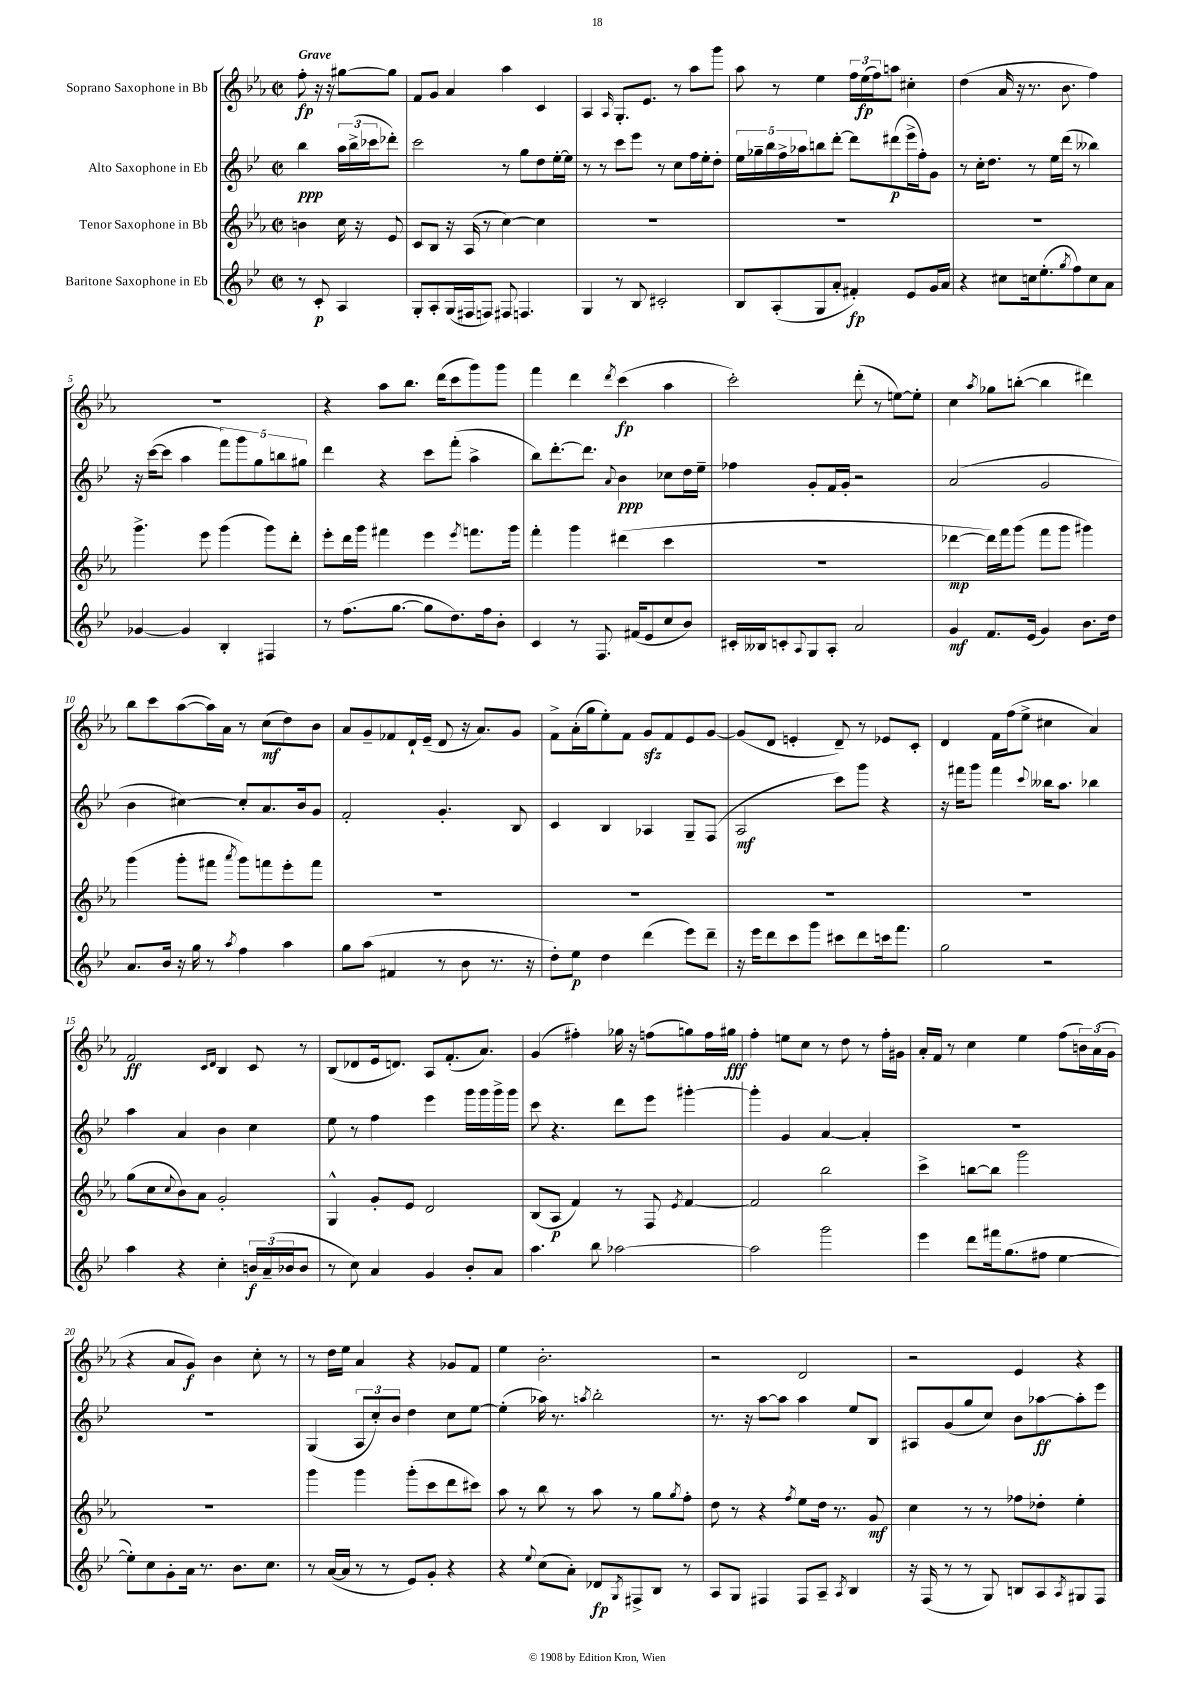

**kern	**dynam	**kern	**dynam	**kern	**dynam	**kern	**dynam
*part4	*part4	*part3	*part3	*part2	*part2	*part1	*part1
*staff4	*staff4	*staff3	*staff3	*staff2	*staff2	*staff1	*staff1
*I"Baritone Saxophone in Eb	*	*I"Tenor Saxophone in Bb	*	*I"Alto Saxophone in Eb	*	*I"Soprano Saxophone in Bb	*
*clefG2	*	*clefG2	*	*clefG2	*	*clefG2	*
*k[b-e-]	*	*k[b-e-a-]	*	*k[b-e-]	*	*k[b-e-a-]	*
*M2/2	*	*M2/2	*	*M2/2	*	*M2/2	*
*met(c|)	*	*met(c|)	*	*met(c|)	*	*met(c|)	*
=	=	=	=	=	=	=	=
!	!	!	!	!	!	!LO:TX:a:B:t=Grave	!
8r	.	4bn\	.	4bb-\	ppp	8ff'\	fp
8c'/	p	.	.	.	.	16r	.
.	.	.	.	.	.	16r	.
4A/	.	16cc\	.	24aa\LL	.	[8gg#X\L	.
.	.	.	.	(24bb-^\	.	.	.
.	.	16r	.	.	.	.	.
.	.	.	.	24ccc-X\J	.	.	.
.	.	8e-/	.	8ddd-X'\J)	.	8gg#\J]	.
=1	=1	=1	=1	=1	=1	=1	=1
8G'/L	.	8c/L	.	2ccc\	.	8f/L	.
8A'/	.	8B-/J	.	.	.	8g/J	.
(16G/L	.	16r	.	.	.	4a-/	.
16F#X/J	.	(16A-/	.	.	.	.	.
8Fn/J)	.	8r	.	.	.	.	.
8F#X/	.	[4cc\)	.	8r	.	4aa-\	.
4.Fn/	.	.	.	8gg\L	.	.	.
.	.	4cc\]	.	8dd\	.	4c/	.
.	.	.	.	[16ee-'\L	.	.	.
.	.	.	.	16ee-\JJ]	.	.	.
=2	=2	=2	=2	=2	=2	=2	=2
4G/	.	1r	.	8r	.	4A-/	.
.	.	.	.	8r	.	.	.
.	.	.	.	.	.	16qqA-/	.
8r	.	.	.	8ccc\L	.	8.G'/L	.
8B-/	.	.	.	8eee-\J	.	.	.
.	.	.	.	.	.	8.e-/J	.
2c#X'/	.	.	.	8r	.	.	.
.	.	.	.	8cc\L	.	8r	.
.	.	.	.	16ff\L	.	8aa-\L	.
.	.	.	.	16ee-'\J	.	.	.
.	.	.	.	8dd'\J	.	8ggg\J	.
=3	=3	=3	=3	=3	=3	=3	=3
8B-/L	.	1r	.	20ee-\LL	.	8aa-\	.
.	.	.	.	20gg-X~\	.	.	.
.	.	.	.	20bb-\	.	.	.
(8A'/	.	.	.	.	.	8r	.
.	.	.	.	20ff^\	.	.	.
.	.	.	.	20aa-X\J	.	.	.
8G/	.	.	.	8bbn\	.	4ee-\	.
8a'/J	.	.	.	[8ddd'\J	.	.	.
4f#X'/)	fp	.	.	8ddd\L]	.	24ff\LL	.
.	.	.	.	.	.	(24ee-\	fp
.	.	.	.	.	.	24ff\J)	.
.	.	.	.	(8ddd#X\	p	8aan\J	.
8e-/L	.	.	.	16eee-^\L	.	4cc#X'\	.
.	.	.	.	16ff'\J)	.	.	.
16g/L	.	.	.	8g\J	.	.	.
16a/JJ	.	.	.	.	.	.	.
=4	=4	=4	=4	=4	=4	=4	=4
4r	.	1r	.	8r	.	(4dd\	.
.	.	.	.	16cc'\KL	.	.	.
.	.	.	.	8.dd\J	.	.	.
8cc#X\L	.	.	.	.	.	16a-/	.
.	.	.	.	.	.	16r	.
16ccn\k	.	.	.	8r	.	8.r	.
(8.ee-'\	.	.	.	.	.	.	.
.	.	.	.	16ee-\LL	.	.	.
.	.	.	.	(16ddd\JJ	.	8.b-\	.
8qgg/	.	.	.	.	.	.	.
8ff\)	.	.	.	8r	.	.	.
8cc\	.	.	.	4bb--X\)	.	4ff\)	.
8a\J	.	.	.	.	.	.	.
!!LO:LB:g=z
=5	=5	=5	=5	=5	=5	=5	=5
[4g-X/	.	4.ggg^\	.	16r	.	1r	.
.	.	.	.	([16ccc\KL	.	.	.
.	.	.	.	8ccc\J]	.	.	.
4g-/]	.	.	.	4aa\	.	.	.
.	.	8eee-\	.	.	.	.	.
4B-'/	.	(4ggg\	.	10fff\L)	.	.	.
.	.	.	.	10ggg\	.	.	.
.	.	.	.	10gg\	.	.	.
4F#X/	.	8ggg\L)	.	.	.	.	.
.	.	.	.	10bbn\	.	.	.
.	.	8ddd'\J	.	.	.	.	.
.	.	.	.	10gg#X\J	.	.	.
=6	=6	=6	=6	=6	=6	=6	=6
8r	.	8eee-'\L	.	4ddd\	.	4r	.
(8.ff\L	.	16ddd\L	.	.	.	.	.
.	.	16ggg\JJ	.	.	.	.	.
.	.	4fff#X\	.	4r	.	8aa-\L	.
[8.gg\J	.	.	.	.	.	.	.
.	.	.	.	.	.	8.bb-\J	.
8gg\L]	.	4eee-\	.	8ccc\L	.	.	.
.	.	.	.	.	.	(16ddd\KL	.
8.dd\)	.	.	.	(8fff'\J	.	8ccc\	.
.	.	8qeee-/	.	.	.	.	.
.	.	8.fffn\L	.	4aa^\	.	8ggg\)	.
16ff\k	.	.	.	.	.	.	.
8b-'\J	.	.	.	.	.	8ggg\J	.
.	.	16ggg\Jk	.	.	.	.	.
=7	=7	=7	=7	=7	=7	=7	=7
4c/	.	4fff'\	.	8bb-\L)	.	4fff\	.
.	.	.	.	[8.ddd'\	.	.	.
8r	.	4ggg\	.	.	.	4ddd\	.
.	.	.	.	8.ddd\J]	.	.	.
8.F/	.	.	.	.	.	.	.
.	.	.	.	8qqa/	.	8qddd/	.
.	.	(4ddd#X\	.	4b-\	ppp	(4ccc\	fp
(16f#X/KL	.	.	.	.	.	.	.
8e-/	.	.	.	.	.	.	.
8cc/	.	4ccc\	.	8cc-X\L	.	4aa-\	.
8b-/J)	.	.	.	16dd\L	.	.	.
.	.	.	.	16ee-~\JJ	.	.	.
=8	=8	=8	=8	=8	=8	=8	=8
16c#X'/LL	.	1r	.	4ff-X\	.	2ccc'\)	.
16B--X/J	.	.	.	.	.	.	.
8cn'/	.	.	.	.	.	.	.
8qqA/	.	.	.	.	.	.	.
8G/	.	.	.	8g'/L	.	.	.
8A'/J	.	.	.	16f/L	.	.	.
.	.	.	.	16g'/JJ	.	.	.
2a/	.	.	.	2r	.	(8ddd'\	.
.	.	.	.	.	.	8r	.
.	.	.	.	.	.	[8een\L)	.
.	.	.	.	.	.	8ee'\J]	.
=9	=9	=9	=9	=9	=9	=9	=9
4g/	mf	[4ddd-X\	mp	(2a/	.	4cc\	.
.	.	.	.	.	.	8qaa-/	.
8.f/L	.	16ddd-\LL])	.	.	.	8gg-X\L	.
.	.	16fff\J	.	.	.	.	.
.	.	(8ggg\J	.	.	.	([8bbn'\J	.
(16e-/Jk	.	.	.	.	.	.	.
4g/)	.	8fff\L	.	2g/	.	4bb\]	.
.	.	8ggg\J	.	.	.	.	.
8.b-\L	.	4ggg#X\)	.	.	.	4ddd#X\)	.
16dd\Jk	.	.	.	.	.	.	.
!!LO:LB:g=z
=10	=10	=10	=10	=10	=10	=10	=10
8.a/L	.	(4ggg\	.	4b-\	.	8bb-\L	.
.	.	.	.	.	.	8ccc\	.
16b-/Jk	.	.	.	.	.	.	.
16r	.	8ggg'\L	.	[4cc#X\)	.	([8aa-\	.
16gg\	.	.	.	.	.	.	.
8r	.	8fff#X\J	.	.	.	16aa-\L])	.
.	.	.	.	.	.	16a-\JJ	.
8qaa/	.	8qaaa-/	.	.	.	.	.
4ff\	.	8ggg\L)	.	8cc#'/L]	.	8r	.
.	.	8fffn\	.	8.a/	.	(8cc\L	mf
4aa\	.	8eee-'\	.	.	.	8dd\)	.
.	.	.	.	16b-/k	.	.	.
.	.	8fff\J	.	8g/J	.	8b-\J	.
=11	=11	=11	=11	=11	=11	=11	=11
8gg\L	.	1r	.	2f'/	.	8a-/L	.
(8aa\J	.	.	.	.	.	8g~/	.
4f#X/	.	.	.	.	.	8f-X/	.
.	.	.	.	.	.	16d`/L	.
.	.	.	.	.	.	(16e-~/JJ	.
8r	.	.	.	4.g'/	.	8d/	.
8b-\	.	.	.	.	.	16r	.
.	.	.	.	.	.	8.a-/L)	.
8.r	.	.	.	.	.	.	.
.	.	.	.	8B-/	.	8g/J	.
16r	.	.	.	.	.	.	.
=12	=12	=12	=12	=12	=12	=12	=12
8dd'\L)	.	1r	.	4c/	.	8f^\L	.
8ee-\J	p	.	.	.	.	(16a-'\L	.
.	.	.	.	.	.	16gg\J	.
4dd\	.	.	.	4B-/	.	8ee-'\)	.
.	.	.	.	.	.	8f\J	.
(4ddd\	.	.	.	4A-X/	.	8gzz/L	.
.	.	.	.	.	.	8f/	.
8eee-\L)	.	.	.	8G~/L	.	8e-/	.
8ddd~\J	.	.	.	(8F/J	.	[8g/J	.
=13	=13	=13	=13	=13	=13	=13	=13
16r	.	1r	.	2A/	mf	(8g/L]	.
16eee-\KL	.	.	.	.	.	.	.
8ddd\	.	.	.	.	.	8d/J	.
8ccc\	.	.	.	.	.	4en'/	.
8ggg\J	.	.	.	.	.	.	.
8ccc#X\L	.	.	.	8ccc\L)	.	8d~/)	.
8ddd\	.	.	.	8ggg\J	.	8r	.
16cccn\k	.	.	.	4r	.	8e-X/L	.
8.fff\J	.	.	.	.	.	.	.
.	.	.	.	.	.	8c'/J	.
=14	=14	=14	=14	=14	=14	=14	=14
2gg\	.	1r	.	16r	.	4d/	.
.	.	.	.	16fff#X\KL	.	.	.
.	.	.	.	8ggg\J	.	.	.
.	.	.	.	4fff#\	.	16f\LL	.
.	.	.	.	.	.	(16ff\J	.
.	.	.	.	.	.	8ee-^\J	.
.	.	.	.	8qqccc/	.	.	.
2r	.	.	.	16bb--X\KL	.	4cc#X\	.
.	.	.	.	8.aa\J	.	.	.
.	.	.	.	4bb-X\	.	4a-/)	.
!!LO:LB:g=z
=15	=15	=15	=15	=15	=15	=15	=15
4aa\	.	(8gg\L	.	4aa\	.	2f/	ff
.	.	8cc\	.	.	.	.	.
.	.	8qqcc/	.	.	.	.	.
4r	.	8b-\)	.	4a/	.	.	.
.	.	8a-\J	.	.	.	.	.
.	.	.	.	.	.	16qqc/LL	.
.	.	.	.	.	.	16qqd/JJ	.
4cc'\	.	2g'/	.	4b-\	.	4B-/	.
24bn/LL	f	.	.	4cc\	.	8c/	.
(24a~/	.	.	.	.	.	.	.
24b-X/J	.	.	.	.	.	.	.
8b-/J	.	.	.	.	.	8r	.
=16	=16	=16	=16	=16	=16	=16	=16
8r	.	4G^^/	.	8ee-\	.	(8B-/L	.
8cc\)	.	.	.	8r	.	8d-X/	.
4a/	.	8g'/L	.	4ff\	.	16e-/k	.
.	.	.	.	.	.	8.dn/J)	.
.	.	8e-/J	.	.	.	.	.
4g/	.	2d/	.	4eee-\	.	8A-/L	.
.	.	.	.	.	.	(8.f'/	.
8b-'/L	.	.	.	16ggg\LL	.	.	.
.	.	.	.	16ggg\	.	8.a-/J)	.
8a/J	.	.	.	16ggg^\	.	.	.
.	.	.	.	16ggg\JJ	.	.	.
=17	=17	=17	=17	=17	=17	=17	=17
4.aa\	.	(8B-/L	.	8ccc\	.	(4g/	.
.	.	8A-/J	p	4.r	.	.	.
.	.	4f/)	.	.	.	4ff#X'\)	.
8bb-\	.	.	.	.	.	.	.
[2aa-X\	.	8r	.	8ddd\L	.	16gg-X\	.
.	.	.	.	.	.	16r	.
.	.	8F/	.	8eee-\J	.	(8ffn\L	.
.	.	8qe-/	.	.	.	.	.
.	.	[4f/	.	[4ggg#X'\	.	8ggn\)	.
.	.	.	.	.	.	16ff\L	.
.	.	.	.	.	.	16gg#X\JJ	fff
=18	=18	=18	=18	=18	=18	=18	=18
2aa-\]	.	2f/]	.	4ggg#'\]	.	4ff'\	.
.	.	.	.	4g/	.	8een\L	.
.	.	.	.	.	.	8cc\J	.
2ggg\	.	2bb-\	.	[4a/	.	8r	.
.	.	.	.	.	.	8dd\	.
.	.	.	.	4a'/]	.	8r	.
.	.	.	.	.	.	16ff'\LL	.
.	.	.	.	.	.	16g#X\JJ	.
=19	=19	=19	=19	=19	=19	=19	=19
4eee-\	.	4ccc^\	.	1r	.	16a-'/LL	.
.	.	.	.	.	.	16f/JJ	.
.	.	.	.	.	.	8r	.
8ddd\L	.	[8bbn\L	.	.	.	4cc\	.
16fff#X\k	.	8bb\J]	.	.	.	.	.
(8.gg\	.	.	.	.	.	.	.
.	.	2ggg\	.	.	.	4ee-\	.
8ff#X\J	.	.	.	.	.	.	.
[4ee-\	.	.	.	.	.	(8ff\L	.
.	.	.	.	.	.	24bn\L)	.
.	.	.	.	.	.	(24a-\	.
.	.	.	.	.	.	24g\JJ	.
!!LO:LB:g=z
=20	=20	=20	=20	=20	=20	=20	=20
8ee-'\L])	.	1r	.	1r	.	4r	.
8cc\	.	.	.	.	.	.	.
8g'\	.	.	.	.	.	8a-/L	.
16a\Jk	.	.	.	.	.	8g/J)	f
8.r	.	.	.	.	.	.	.
.	.	.	.	.	.	4b-\	.
8.b-\L	.	.	.	.	.	.	.
.	.	.	.	.	.	8cc'\	.
8.cc\J	.	.	.	.	.	.	.
.	.	.	.	.	.	8r	.
=21	=21	=21	=21	=21	=21	=21	=21
8r	.	4ggg\	.	(4G/	.	8r	.
([16a/LL	.	.	.	.	.	16dd\LL	.
16a/JJ]	.	.	.	.	.	16ee-\JJ	.
8r	.	4ggg\	.	12A/L	.	4a-/	.
.	.	.	.	12cc'/)	.	.	.
8r	.	.	.	.	.	.	.
.	.	.	.	12b-/J	.	.	.
8e-/L)	.	(8ggg'\L	.	4dd\	.	4r	.
8g'/J	.	8ccc\	.	.	.	.	.
4r	.	8ddd\	.	8cc\L	.	8g-X/L	.
.	.	8ccc#X\J)	.	[8ee-\J	.	8f/J	.
=22	=22	=22	=22	=22	=22	=22	=22
4r	.	8aa-\	.	(4ee-'\]	.	4ee-\	.
.	.	8r	.	.	.	.	.
8qqee-/	.	.	.	.	.	.	.
(8cc\L	.	8bb-\	.	16aa-X\)	.	2.b-'\	.
.	.	.	.	8.r	.	.	.
8a'\J)	.	8r	.	.	.	.	.
.	.	.	.	8qaan/	.	.	.
8d-X/L	fp	8aa-\	.	2bb-'\	.	.	.
8qG/	.	.	.	.	.	.	.
8F#X^/	.	8r	.	.	.	.	.
8B-/J	.	8gg\L	.	.	.	.	.
.	.	8qgg/	.	.	.	.	.
8r	.	8ff'\J	.	.	.	.	.
=23	=23	=23	=23	=23	=23	=23	=23
8A/L	.	8dd\	.	8.r	.	2r	.
8G/J	.	8r	.	.	.	.	.
.	.	.	.	16r	.	.	.
4F#X/	.	4r	.	[8aa\L	.	.	.
.	.	.	.	8aa\J]	.	.	.
.	.	8qff/	.	.	.	.	.
8F#/L	.	8ee-\L	.	4aa\	.	2d/	.
8A~/J	.	16dd\Jk	.	.	.	.	.
.	.	8.r	.	.	.	.	.
8qA/	.	.	.	.	.	.	.
4B-/	.	.	.	8ee-/L	.	.	.
.	.	8g/	mf	8B-/J	.	.	.
=24	=24	=24	=24	=24	=24	=24	=24
16r	.	4cc\	.	8A#X/L	.	2r	.
(16F/	.	.	.	.	.	.	.
8r	.	.	.	(8g/	.	.	.
8r	.	8r	.	8gg/	.	.	.
8G/)	.	8r	.	8cc/J)	.	.	.
8Bn/L	.	8ff-X\L	.	8b-\L	.	4e-/	.
8A/	.	8dd-X'\J	.	[8aa-X\	ff	.	.
8qA/	.	.	.	.	.	.	.
8G#X/	.	4ee-'\	.	8aa-'\]	.	4r	.
8F/J	.	.	.	8eee-\J	.	.	.
==	==	==	==	==	==	==	==
*-	*-	*-	*-	*-	*-	*-	*-
